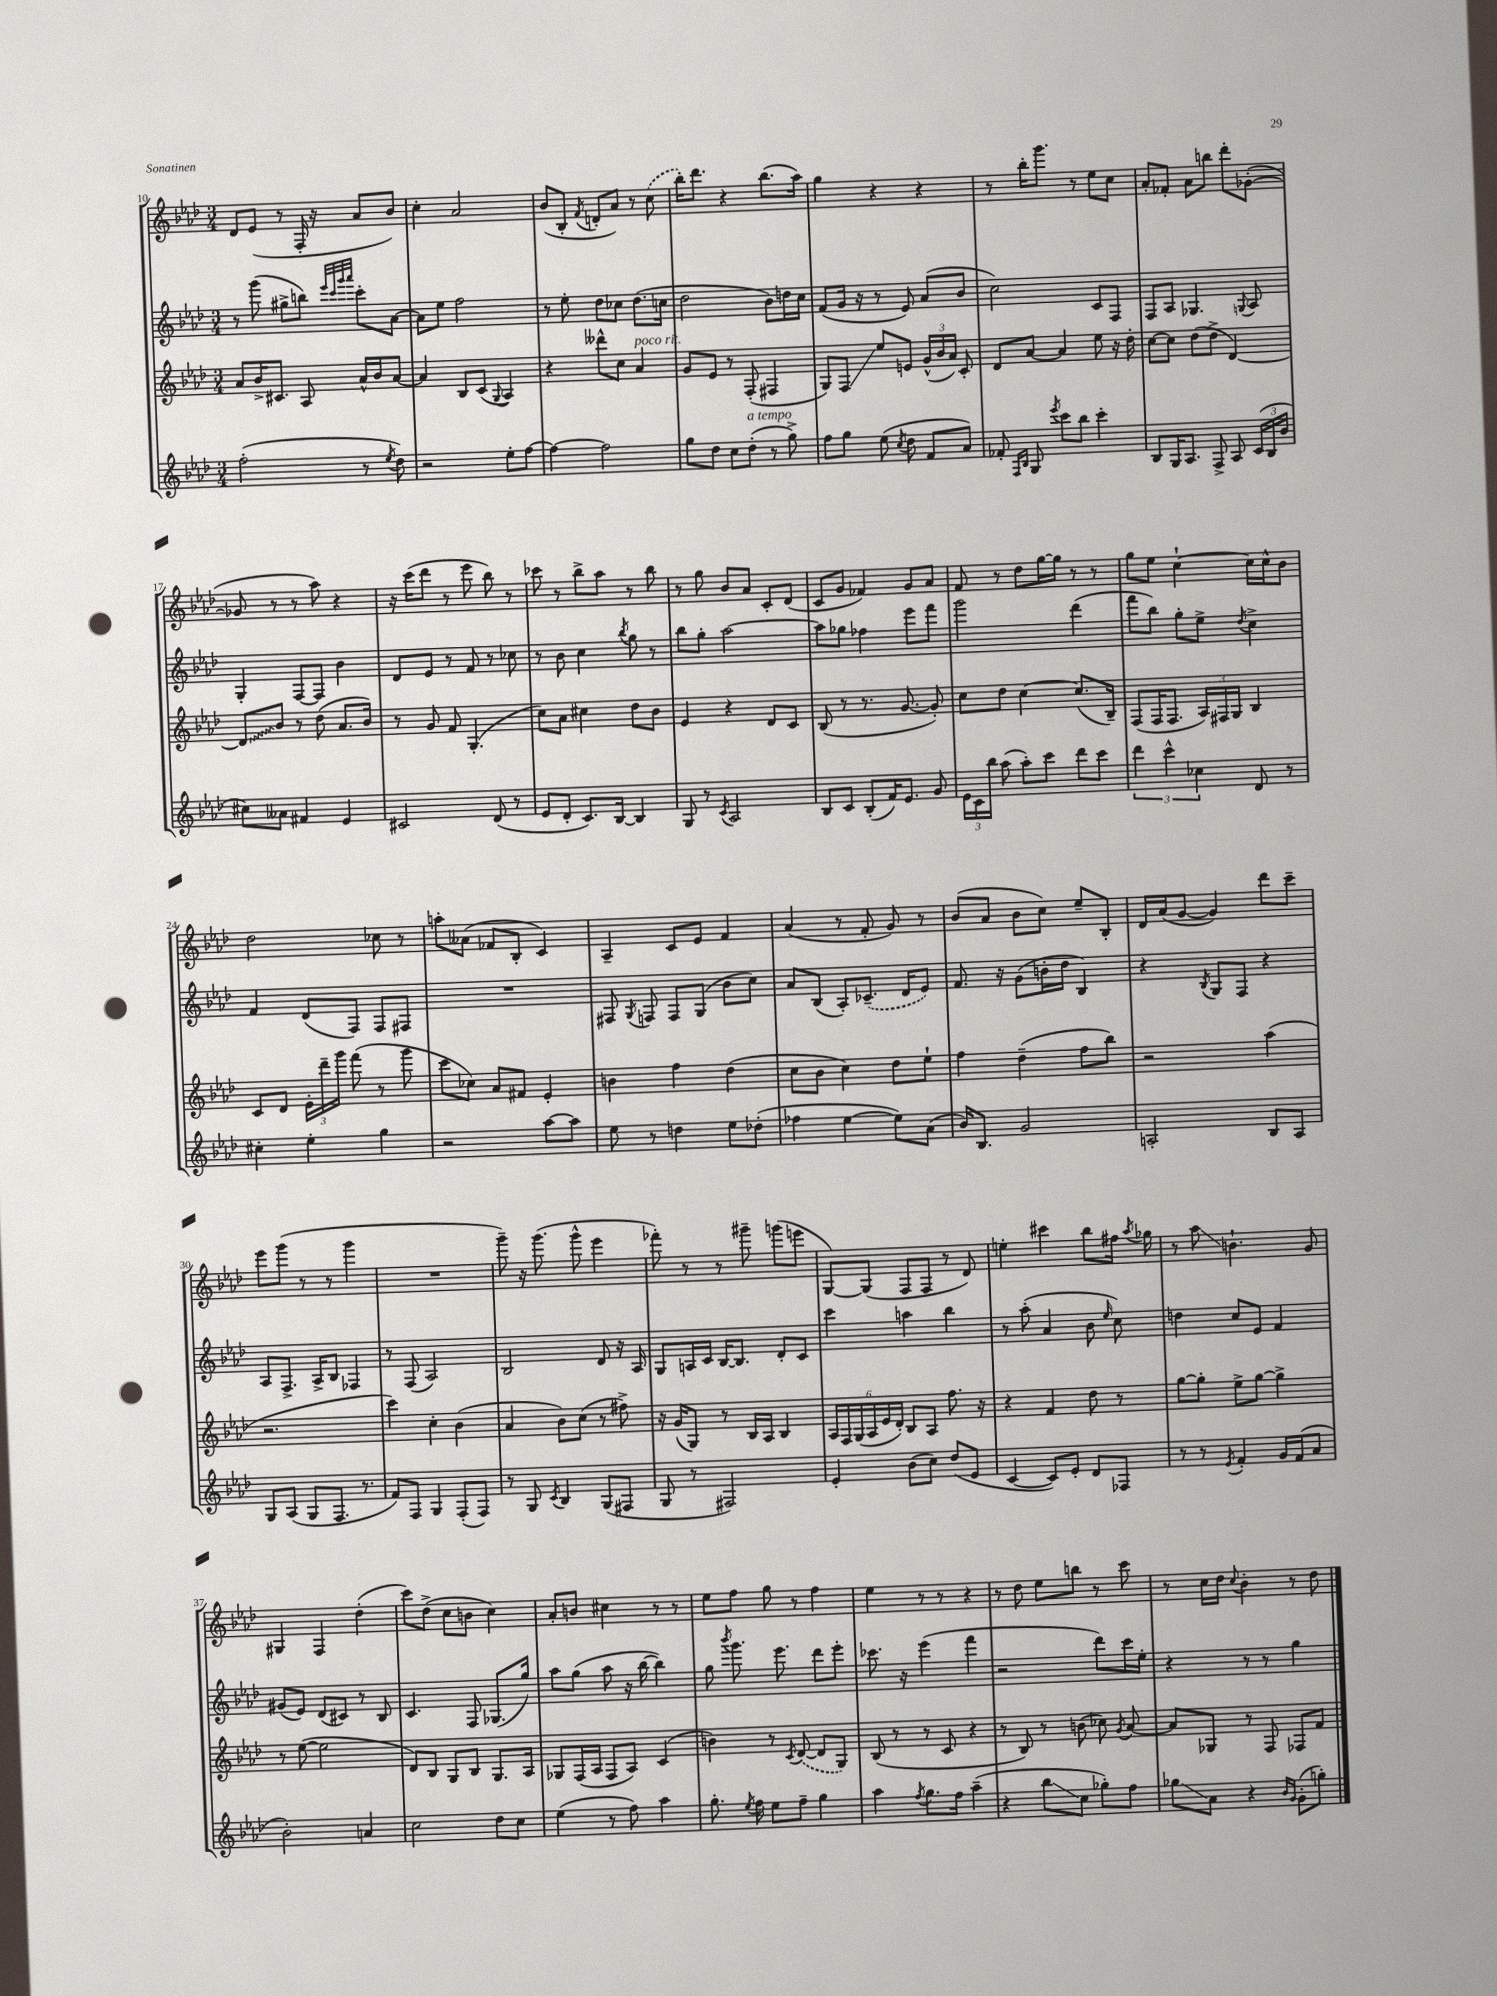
<<
\new StaffGroup <<
\new Staff = "s0" {
    \clef treble \key aes \major \numericTimeSignature \time 3/4
    \autoBeamOff des'8[ ees'8]( r8 f16-. r16 aes'8[ bes'8]) |
    c''4-. aes'2 |
    bes'8[( bes8]-. \acciaccatura { f'8 } d'8[-. aes'8]) r8 \once \slurDashed c''8( |
    bes''16[-.) des'''8.] r4 bes''8.[( aes''16]) |
    g''4 r4 r4 |
    r8 bes''16[-. g'''8.] r8 ees''8[ c''8] |
    aes'8[-. fes'8]-. aes'8[ b''8] des'''8[-. ges'8]~-.( |
    ges'8 r8 r8 aes''8) r4 |
    r16 c'''16[( des'''8] r8 ees'''8 bes''8) r8 |
    ces'''8 r8 bes''8[-> aes''8] r8 bes''8 |
    r8 g''8 bes'8[ aes'8] c'8[-. des'8]( |
    c'8[ g'8] fes'4) g'8[ aes'8] |
    f'8 r8 des''8[ g''16~ g''16] r8 r8 |
    g''8[ ees''8] c''4~-! c''16[ c''16-^ bes'8] |
    des''2 ces''8 r8 |
    a''8[-. aeses'8]( fes'8[ bes8]-. c'4) |
    aes4-- c'8[ ees'8] f'4 |
    aes'4( r8 f'8-. g'8) r8 |
    bes'8[( aes'8] bes'8[ c''8]) ees''8[-- bes8]-. |
    des'16[ aes'16( g'8]~ g'4) des'''8[ c'''8]-- |
    ees'''8[ g'''8]( r8 r8 g'''4 |
    R2. |
    g'''8--) r16 g'''8.( g'''8-^ ees'''4 |
    fes'''8-.) r8 r8 gis'''8-- g'''8[( e'''8] |
    g8[~) g8]( f8[ f8] r8 des'8) |
    e''4-. cis'''4 bes''8[ fis''16] \acciaccatura { aes''8 } ges''16 |
    r8 aes''8\glissando b'4.-! g'8 |
    gis4 f4 des''4-.( |
    c'''8[) des''8]->( c''8[ b'8] c''4) |
    aes'8[-. b'8] cis''4 r8 r8 |
    ees''8[ f''8] g''8 r8 f''4 |
    ees''4 r8 r8 r4 |
    r8 des''8 ees''8[ b''8] r8 c'''8 |
    r8 c''16[ des''16] \appoggiatura { c''8 } bes'4-. r8 des''8 \bar "|." |
}
\new Staff = "s1" {
    \clef treble \key aes \major \numericTimeSignature \time 3/4
    \autoBeamOff r8 g'''8( gis''8[-> b''8]) \grace { ees'''32[ c'''32 g'''32 aes'''32] } c'''8[-. aes'8]~ |
    aes'8[ ees''8] f''2 |
    r8 ees''8-. des''8[ ces''8] des''8.[( c''16] |
    des''2 bes'8[) d''16 c''16] |
    f'8[( g'16] r16 r8 ees'8) aes'8[( bes'8] |
    c''2) c'8[ f8] |
    f8[ aes8] ges4. \appoggiatura { g8 } aes8 |
    g4-. f8[~ f8] bes'4 |
    des'8[ ees'8] r8 f'8 r8 ces''8 |
    r8 bes'8 c''4 \acciaccatura { bes''8 } g''8 r8 |
    bes''8[ g''8]-. aes''2~ |
    aes''8[ ges''8] fes''4 ees'''8[ f'''8] |
    g'''2 des'''4( |
    f'''8[ bes''8]) g''8[-. ees''8]-> \acciaccatura { des''8 } c''4-> |
    f'4 des'8[( f8]) f8[ fis8] |
    R2. |
    fis8 \acciaccatura { g8 } f8 f8[ g8]( bes'8[ c''8]) |
    aes'8[ bes8]( aes8[-.) \once \slurDashed ces'8.]--( des'16[ ees'8]) |
    f'8. r16 g'8[( b'16-. des''16] bes4) |
    r4 \acciaccatura { bes8 } g8[ f8] r4 |
    aes8[ f8.]-> aes16[-> bes8] fes4 |
    r8 f8( aes2) |
    bes2 des'8 r16 aes16 |
    g8[ a16 c'16] bes16[~ bes8.] des'8[-. c'8] |
    c'''4 a''4 bes''4 |
    r8 aes''8-.( aes'4 bes'8 \grace { ees''16 } c''8) |
    d''4 c''8[ ees'8] f'4 |
    gis'8[( ees'8]) des'8[( cis'8]) r8 bes8 |
    c'4. f8 ges8.[( g''16]) |
    aes''8[ g''8]( aes''8 r16 bes''16~ bes''4) |
    g''8 \acciaccatura { bes'''8 } g'''8. ees'''8. des'''8[ ees'''8]-. |
    ces'''8. r16 ees'''4( f'''4 |
    r2 des'''8[) c'''16 ees''16]-. |
    r4 r8 r8 g''4 \bar "|." |
}
\new Staff = "s2" {
    \clef treble \key aes \major \numericTimeSignature \time 3/4
    \autoBeamOff aes'8[ bes'16-> cis'8.] aes8 aes'16[-^ bes'16 aes'8]~ |
    aes'4 bes8[ c'8]( \appoggiatura { g8 } aes4) |
    r4 deses'''8[-^ c''8] aes'4^\markup { \italic "poco rit." } |
    g'8[ ees'8] r8 f8-.( fis4 |
    g8[) f8]\glissando ees''8[ e'8] \tuplet 3/2 { g'16[-^( bes'16 aes'16]) } c'8-. |
    des'8[ aes'8]~ aes'4 ees''8 r16 des''16-. |
    c''8[~ c''8] des''8[( des''8]-> des'4~) |
    \once \override Glissando.style = #'zigzag des'8[\glissando bes'8] r8 des''8( aes'8.[ bes'16]) |
    r8 g'8 f'8 g4.-.( |
    c''8[) aes'8] cis''4 des''8[ bes'8] |
    ees'4 r4 des'8[ c'8] |
    bes8( r8 r8. g'8.~ g'8-.) |
    c''8[ des''8] c''4~ c''8.[( bes16]--) |
    f8[( f16 f8.] \tuplet 3/2 { aes16[) fis16 g16] } bes4 |
    c'8[ des'8] \tuplet 3/2 { ees'16[-. des'''16-- g'''16] } f'''8( r8 g'''8 |
    c'''8[ ces''8]) aes'8[ fis'8] ees'4-. |
    b'4 f''4 des''4( |
    c''8[ bes'8] c''4) des''8[ ees''8]-! |
    f''4 des''4--( f''8[ bes''8]) |
    r2 aes''4( |
    r2. |
    c'''4) c''4-. bes'4( |
    aes'4 bes'8[) c''8]( r8 fis''8->) |
    r16 g'16[( g8]) r8 bes16[ aes16] bes4 |
    \tuplet 6/4 { aes16[ f16 g16( aes16 ees'16 des'16]-.) } bes8[ aes8] f''8. r16 |
    r4 f'4 des''8 r8 |
    g''8[~ g''8]-. ees''8[-> g''8]~ g''4-> |
    r8 ees''8~( ees''2 |
    des'8[) bes8] g8[ bes8] g8.[ aes16] |
    ges8[ f16( aes16] f8[ aes8]) c'4( |
    b'4) r8 \acciaccatura { c'8 } \once \slurDashed des'8~( des'8[ g8]) |
    bes8( r8 r8 c'8 r4 |
    r8 bes8) r8 b'8( ces''8) \acciaccatura { g'8 } aes'8~ |
    aes'8[ ges8] r8 f8 fes8[ f'8] \bar "|." |
}
\new Staff = "s3" {
    \clef treble \key aes \major \numericTimeSignature \time 3/4
    \autoBeamOff f''2-.( r8 \acciaccatura { ees''8 } des''8) |
    r2 ees''8[-. f''8]~ |
    f''4~ f''2 |
    g''8[ des''8] c''8[ des''8]-.^\markup { \italic "a tempo" }( r8 g''8->) |
    f''8[ g''8] ees''8( \acciaccatura { c''8 } des''8 f'8[ aes'8]) |
    fes'8-. \grace { f16[ bes16] } g8 \acciaccatura { ees'''8 } c'''8[ bes''8] c'''4-. |
    bes8[ g16 aes8.] f8-> aes8 \tuplet 3/2 { c'16[( bes16 bes'16] } |
    cis''8[) aeses'8] fis'4 ees'4 |
    cis'2 des'8( r8 |
    ees'8[ des'8]-. c'8.[) bes16]~ bes4 |
    g8 r8 \acciaccatura { c'8 } aes2 |
    bes8[ c'8] bes8[-.( f'16) ees'8.] g'8 |
    \tuplet 3/2 { ees'16[ c'16 bes''16] } aes''8( aes''8[-.) c'''8] des'''8[ c'''8] |
    \tuplet 3/2 { des'''4 c'''4-^ ces''4 } des'8 r8 |
    cis''4-. ees''4-. g''4 |
    r2 aes''8[~ aes''8] |
    ees''8 r8 d''4 ees''8[ des''8]-.( |
    fes''4 ees''4~ ees''8[) aes'8]( |
    bes'16[) bes8.] g'2 |
    a2-. bes8[ a8] |
    g8[ aes8]( g8[ f8.] r8. |
    f'8[) f8] g4 f8[-.( f8]) |
    r8 g8 \acciaccatura { c'8 } bes4 g8[( fis8] |
    g8 r8 fis2) |
    ees'4-. bes'8[( c''8]) des''8[( ees'8] |
    c'4~ c'8[) ees'8]-. des'8[ fes8] |
    r8 r8 \acciaccatura { ees'8 } f'4-. g'16[ f'16( aes'8] |
    bes'2-.) a'4 |
    c''2 des''8[ c''8] |
    ees''4( r8 f''8) aes''4 |
    g''8.-. \acciaccatura { ees''8 } f''16 ees''8[ f''8]-- g''4 |
    aes''4 \acciaccatura { f''8 } g''8.[ f''16] aes''4--( |
    r4 bes''8[\glissando c''8] ges''8[-.) f''8] |
    ges''8[\glissando aes'8] r4 \grace { bes'16[ g'16] } g'8[-.( g''8]-.) \bar "|." |
}
>>
>>
\layout { \context { \Score currentBarNumber = #10 } }
